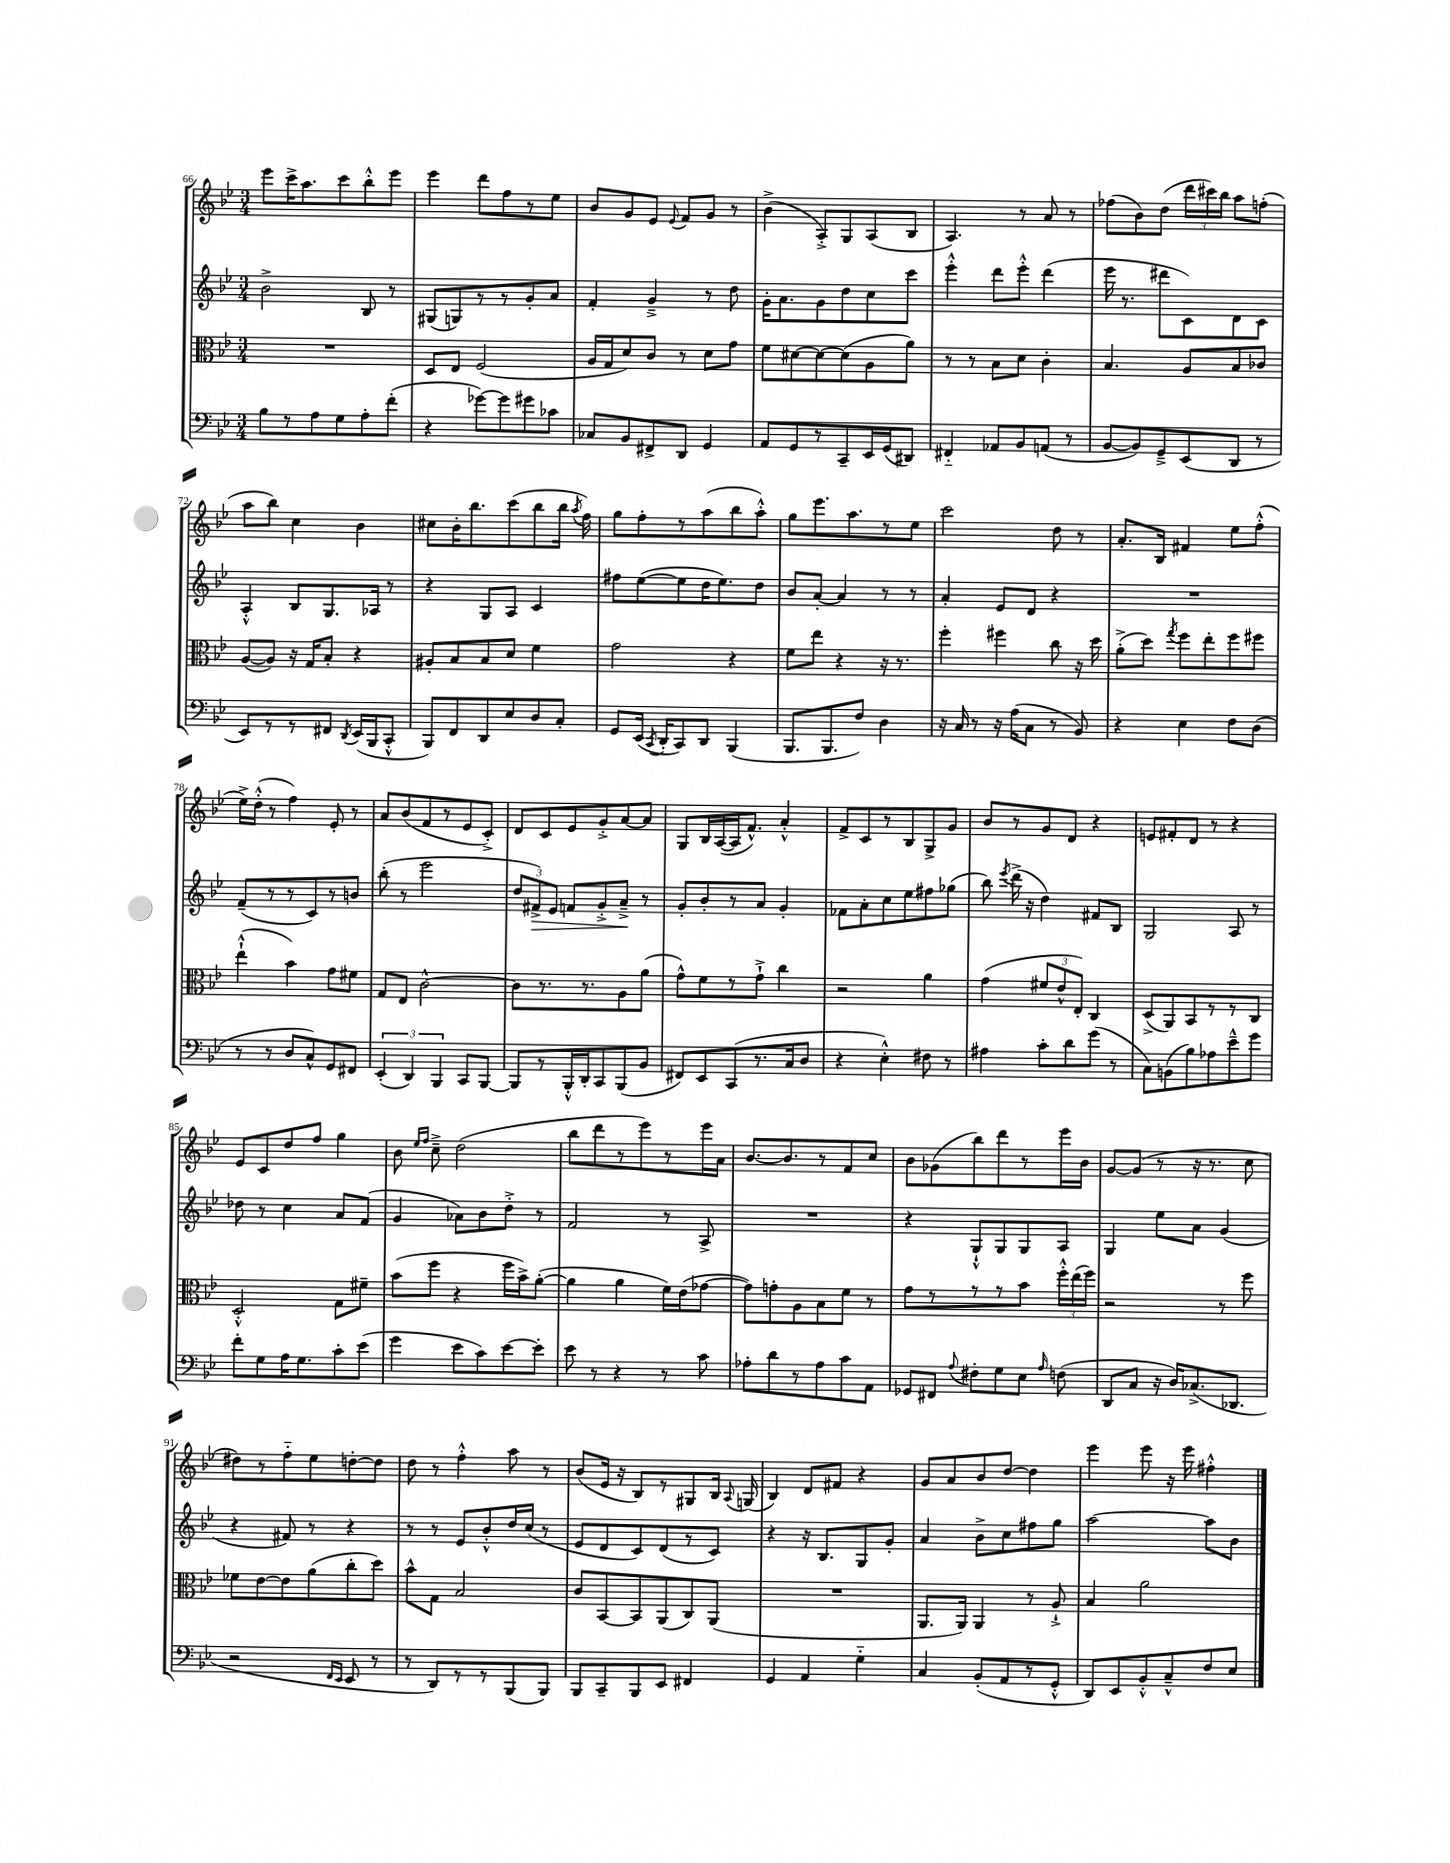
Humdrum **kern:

**kern	**kern	**kern	**kern
*staff4	*staff3	*staff2	*staff1
*clefF4	*clefC3	*clefG2	*clefG2
*k[b-e-]	*k[b-e-]	*k[b-e-]	*k[b-e-]
*M3/4	*M3/4	*M3/4	*M3/4
8B-	2.r	2b-^	8eee-
8r	.	.	16ccc^
.	.	.	8.aa
8A	.	.	.
8G	.	.	8ccc
8A'	.	8B-	8bb-'^^
(8f'	.	8r	8eee-
=	=	=	=
4r	8D	(8G#	4eee-
.	8E-	8G)	.
[8g-)	(2F	8r	8ddd
8g-]	.	8r	8ff
8g#	.	8g'	8r
8c-	.	8a	8ee-
=	=	=	=
8C-	16A	4f'	8b-
.	16G	.	.
8BB-	8d)	.	8g
8FF#^	8c	4g~^	8e-
.	.	.	8qqe-
8DD	8r	.	8f
4GG	8d	8r	8g
.	8g	8dd	8r
=	=	=	=
8AA	8f	16g'	(4b-^
.	.	8.a	.
8GG	[8d#	.	.
8r	8d#_	8g	8A'^)
8CC~	(8d#]	8dd	8G
16EE-	8A	8cc	(8A
(16GG	.	.	.
8DD#)	8a)	8ccc	8B-
=	=	=	=
4FF#'~	8r	4eee-'^^	4.A)
.	8r	.	.
8AA-	8B-	8ddd	.
8BB-	8d	8eee-'^^	8r
(8AA	4c'	(4ddd	8a
8r	.	.	8r
=	=	=	=
[8BB-	4.B-	16eee-	(8ff-
.	.	8.r	.
8BB-])	.	.	8b-)
8GG~^	.	8ddd#	(8dd
(8EE-	8A	8c)	24ddd
.	.	.	24ccc#)
.	.	.	24bb-
8DD	8B-	8d	8aa
8r	8c-	8c	(8ff'
=	=	=	=
8EE-)	([8A	4A'^^	8aa
8r	8A])	.	8bb-)
8r	16r	8B-	4cc
.	16G	.	.
8FF#	8B-'	8.G	.
8qDD	.	.	.
(16EE-	4r	.	4b-
16BBB-	.	16A-	.
8CC'^^	.	8r	.
=	=	=	=
8BBB-)	8A#'	4r	8cc#
8FF	8B-	.	16b-'
.	.	.	8.bb-
8DD	8B-	8G	.
8E-	8d	8A	(8ccc
8D	4f	4c	8bb-
8C'	.	.	16bb-
.	.	.	8qaa
.	.	.	16ff)
=	=	=	=
8GG	2g	8ff#	8gg
(16EE-	.	([8ee-	8ff'
8qCC	.	.	.
16DD'	.	.	.
8CC)	.	8ee-]	8r
8DD	.	16dd	(8aa
.	.	8.ee-)	.
(4BBB-	4r	.	8bb-
.	.	8dd	8aa'^^)
=	=	=	=
8.BBB-	8f	8b-	8gg
.	8ee-	[8a'	8.eee-
8.BBB-	.	.	.
.	4r	4a]	.
.	.	.	8.aa
8F)	.	.	.
4D	16r	8r	8r
.	8.r	.	.
.	.	8r	8ee-
=	=	=	=
16r	4ff'	4a'	2ccc
16C	.	.	.
8r	.	.	.
16r	4ff#	8e-	.
(16A	.	.	.
8C	.	8d	.
8r	8cc	4r	8dd
8BB-)	16r	.	8r
.	16dd	.	.
=	=	=	=
4r	(8a'^	2.r	8.a'
.	8dd)	.	.
.	.	.	16B-
.	8qgg	.	.
4E-	8ff	.	4f#
.	8ee-'	.	.
8F	8ff	.	8ee-
(8D	8ff#	.	(8ff'^^
=	=	=	=
8r	(4ee-`^^	(8f~	16ee-^)
.	.	.	(16dd'^^
8r	.	8r	8r
8D	4b-)	8r	4ff)
8C^^)	.	8c)	.
8GG	8g	8r	8e-'
8FF#	8f#	8b	8r
=	=	=	=
(6EE-'	8G	(8bb-'	8a
.	8E-	8r	(8b-
6DD)	.	.	.
.	[2c^^	2eee-	8f
6BBB-	.	.	.
.	.	.	8r
8CC	.	.	8e-
[8BBB-	.	.	8c'^)
=	=	=	=
8BBB-]	8c]	12dd	8d
.	.	12f#^)	.
8r	8.r	.	8c
.	.	12e-	.
16BBB-'^^	.	8f	8e-
16DD'	8.r	.	.
8CC	.	8g'^	8g'^
(8BBB-	8A	8a~^	[8a
8BB-	(8a	8r	8a]
=	=	=	=
8FF#)	8g^^)	8g'	8G
8EE-	8f	8b-'	16B-
.	.	.	([16A
(8CC	8r	8r	16A]
.	.	.	8.f^^)
8.r	8g`^	8a	.
.	4cc	4g'	4a'^^
16C	.	.	.
8D	.	.	.
=	=	=	=
4r	2r	8f-	8f^
.	.	8a'	8c
4E-'^^)	.	8cc	8r
.	.	8ee-	8B-
8F#	4a	8ff#	8G^
8r	.	(8gg-	8g
=	=	=	=
4A#	(4g	8bb-)	8b-
.	.	8qeee-	.
.	.	(16ddd^	8r
.	.	16r	.
8c'	12f#	4dd)	8g
.	12e-^^	.	.
8d	.	.	8d
.	12E-')	.	.
(8g	4C	8f#	4r
8r	.	8B-	.
=	=	=	=
8C)	(8D^	2G	8e
(8BB	8AA)	.	8f#'
8B-)	8BB-	.	8d
8A-	8r	.	8r
8e-~^^	8r	8A	4r
8g	8C	8r	.
=	=	=	=
8f'	2D'^^	8dd-	8e-
8G	.	8r	8c
16A	.	4cc	8dd
8.G	.	.	.
.	.	.	8ff
8c'	8G	8a	4gg
(8e-	8f#~	(8f	.
=	=	=	=
4g	(8b-	4g	8b-
.	.	.	16qqee-
.	.	.	16qqff
.	8ff	.	8cc~^
8e-	4r	8a-)	(2dd
8c)	.	8b-	.
[8e-	16ff	8dd'^	.
.	16b-^)	.	.
8e-']	([8a'	8r	.
=	=	=	=
8e-	4a]	2f	8bb-
8r	.	.	8ddd
4r	4a	.	8r
.	.	.	8eee-)
8r	16f)	8r	8r
.	(16e-	.	.
8c	[8g-	8A^	16eee-
.	.	.	16a
=	=	=	=
8A-'	8g-])	2.r	[8.b-
8d	8g'	.	.
.	.	.	8.b-]
8r	8A	.	.
8A-	8B-	.	8r
8c	8f	.	8f
8AA	8r	.	8cc
=	=	=	=
8GG-	8g	4r	8b-
8FF#	8r	.	(8g-
8qqA	.	.	.
8F#'	8r	8G`^^	8bb-)
8G	8r	8G	8ddd
8E-	8b-	8G	8r
16qqA	.	.	.
(8F	24ff'^^	8A	16eee-
.	(24ee-	.	.
.	.	.	16b-
.	24ff)	.	.
=	=	=	=
8DD	2r	4G	[8g
8C	.	.	(8g]
16r	.	8ee-	8r
16D)	.	.	.
(8.C-^	.	8a	16r
.	.	.	8.r
.	8r	(4g	.
8.DD-	.	.	.
.	8ff	.	8cc
=	=	=	=
2r	8f-	4r	8dd#)
.	[8e-	.	8r
.	8e-]	8f#)	8ff'~
.	(8a	8r	8ee-
16qqFF	.	.	.
16qqEE-	.	.	.
8EE-	8cc'	4r	[8dd'
8r	8dd)	.	8dd]
=	=	=	=
8r	8b-^^	8r	8dd
8DD)	8G	8r	8r
8r	2B-	8e-	4ff'^^
8r	.	8b-'^^	.
(8BBB-	.	16dd	8aa
.	.	(16cc	.
8BBB-)	.	8r	8r
=	=	=	=
8BBB-	8c	8e-	(8b-
8CC~	[8BB-	8d	16e-
.	.	.	16r
8BBB-	8BB-]	8c)	8B-)
8EE-	(8AA	(8d	8r
4FF#	8C)	8r	8G#
.	(8AA	8c)	16B-
.	.	.	8qqA
.	.	.	(16G
=	=	=	=
4GG	2.r	4r	4B-)
4AA	.	16r	8d
.	.	8.B-	.
.	.	.	8f#
4G'~	.	8G	4r
.	.	8g'	.
=	=	=	=
4C	8.AA	4a	8g
.	.	.	8a
.	16AA)	.	.
(8BB-'	4AA	8b-^	8b-
8AA	.	8cc	[8dd
8r	8r	8ff#	4dd]
8GG'^^	8A`^	8gg	.
=	=	=	=
8DD)	4B-	[2aa	4eee-
8EE-	.	.	.
8BB-'^^	2a	.	8eee-
8C~^^	.	.	16r
.	.	.	16eee-
8F	.	8aa]	4ff#'^^
8E-	.	8b-	.
==	==	==	==
*-	*-	*-	*-
